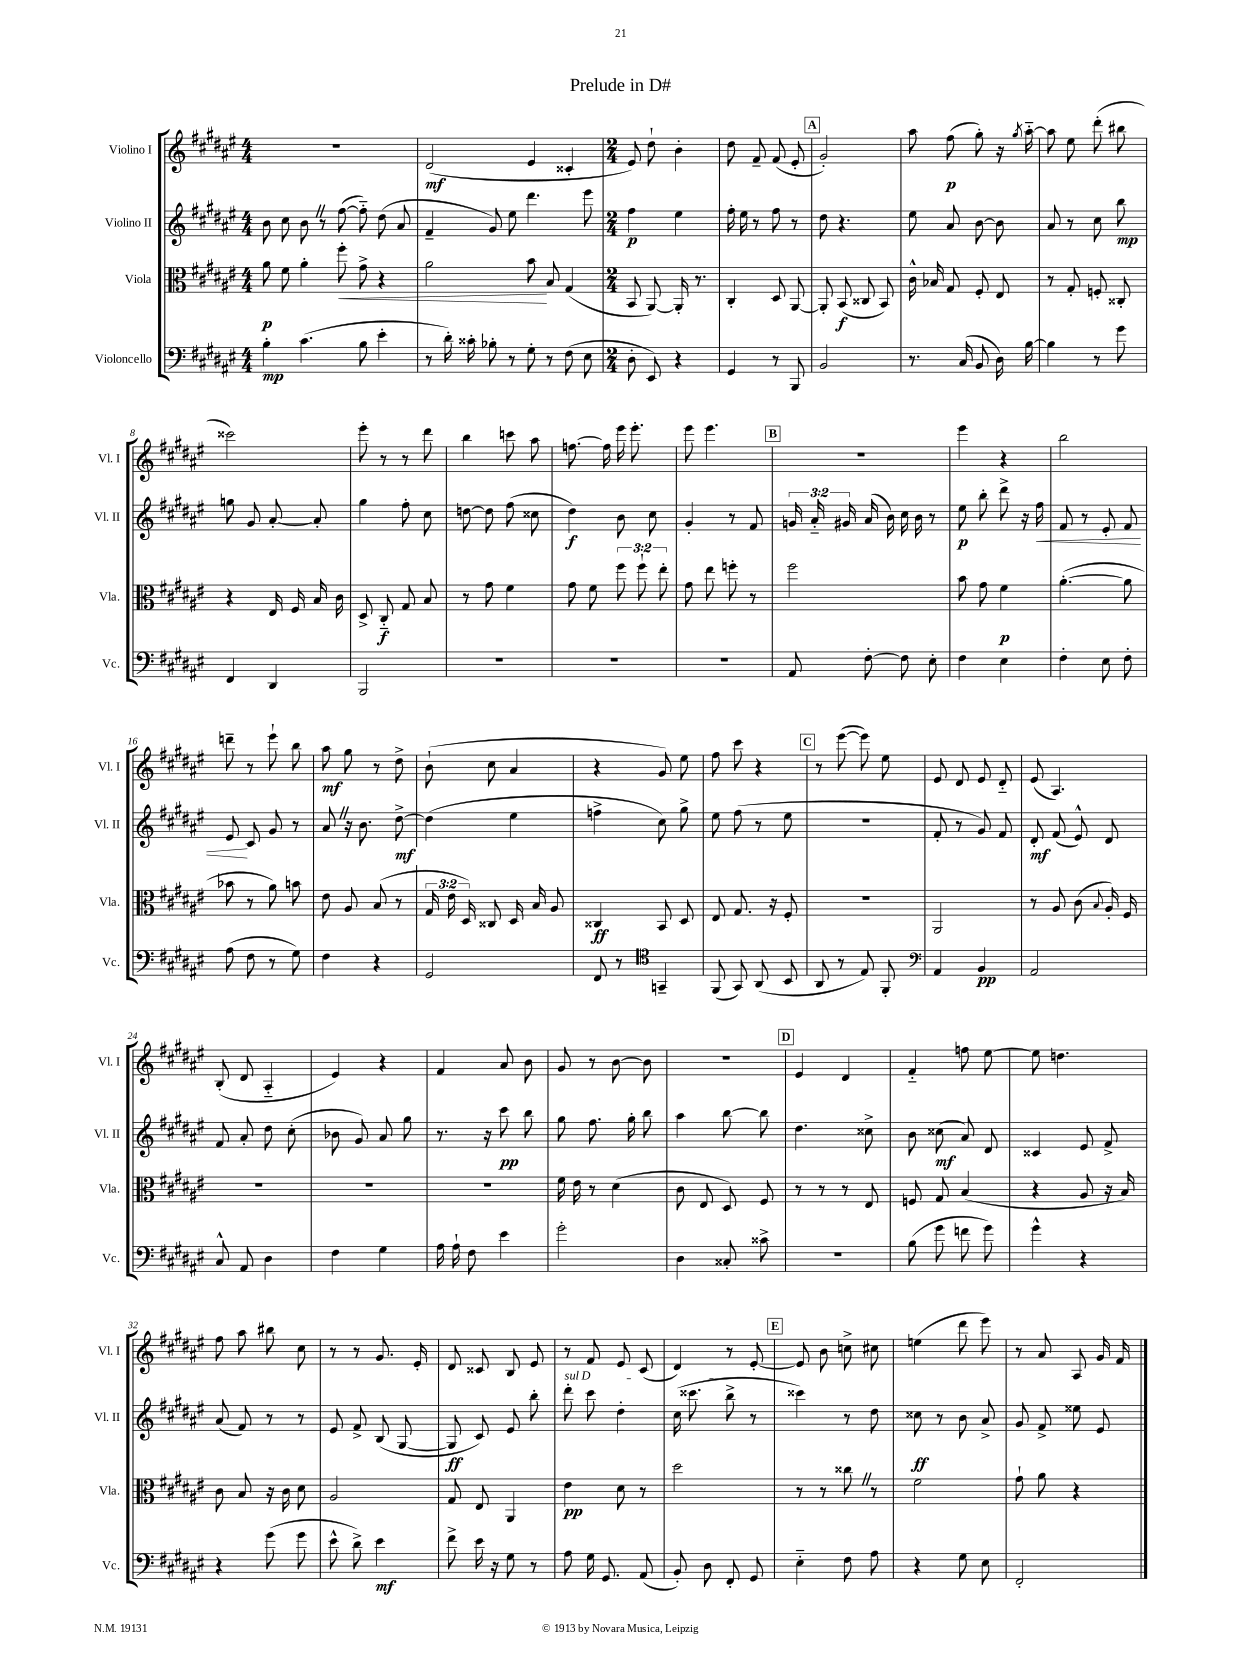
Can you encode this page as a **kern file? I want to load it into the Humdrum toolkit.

**kern	**kern	**kern	**kern
*staff4	*staff3	*staff2	*staff1
*clefF4	*clefC3	*clefG2	*clefG2
*k[f#c#g#d#a#e#]	*k[f#c#g#d#a#e#]	*k[f#c#g#d#a#e#]	*k[f#c#g#d#a#e#]
*M4/4	*M4/4	*M4/4	*M4/4
4B'\	8a#\	8b\	1r
.	8f#\	8cc#\	.
(4.c#\	4a#'\	8b\	.
.	.	8r	.
.	8ff#'\	([8ff#\	.
8B\	8g#^\	8ff#'~\])	.
4e#'\	4r	(8dd#\	.
.	.	8a#/	.
=	=	=	=
8r	2a#\	4f#~/	(2d#/
16d#'\)	.	.	.
16c##'\	.	.	.
8B-'\	.	8g#/)	.
8r	.	8ee#\	.
8G#'\	8b\	4.ddd#\	4e#/
8r	8B/	.	.
(8F#\	(4G#/	.	4c##'/
8E#\	.	8eee#\	.
=	=	=	=
*M2/4	*M2/4	*M2/4	*M2/4
8D#'\	8BB/	4ff#\	8e#/)
8EE#/)	[8AA#/)	.	8dd#`\
4r	16AA#'/]	4ee#\	4b'\
.	8.r	.	.
=	=	=	=
4GG#/	4C#'/	16ff#'\	8dd#\
.	.	16ee#\	.
.	.	8r	8f#~/
8r	8D#/	8ff#\	(8f#/
8BBB/	[8AA#/	8r	8e#'/
=	=	=	=
2BB/	8AA#'/]	8dd#\	2g#'/)
.	(8BB/	4.r	.
.	8C##/	.	.
.	8BB/)	.	.
=	=	=	=
8.r	16c#^^\	8ee#\	8aa#\
.	16B-/	.	.
.	8G#/	8a#/	(8ff#\
(16C#/	.	.	.
8BB/	8F#'/	[8b\	8gg#'\)
16D#\)	8E#/	8b\]	16r
.	.	.	8qgg#/
[16B\	.	.	[16aa#'~\
=	=	=	=
4B\]	8r	8a#/	8aa#\]
.	8G#'/	8r	8ee#\
8r	8F'/	8cc#\	(8ddd#'\
8g#\	8C##'/	8bb\	8bb#\
=	=	=	=
4FF#/	4r	8gg\	2ccc##\)
.	.	8g#/	.
4DD#/	16E#/	[8a#'/	.
.	16F#/	.	.
.	16B/	8a#'/]	.
.	16c#\	.	.
=	=	=	=
2BBB/	8D#^/	4gg#\	8eee#'\
.	8C#'~/	.	8r
.	8G#/	8ff#'\	8r
.	8B/	8cc#\	8ddd#\
=	=	=	=
2r	8r	[8dd\	4bb\
.	8g#\	8dd\]	.
.	4f#\	(8ff#\	8ccc\
.	.	8cc##\	8aa#\
=	=	=	=
2r	8g#\	4dd#\)	[8.ff\
.	8f#\	.	.
.	.	.	16ff\]
.	12ff#\	8b\	16eee#\
.	.	.	8.eee#'\
.	12ff#`\	.	.
.	.	8cc#\	.
.	12ee#'\	.	.
=	=	=	=
2r	8g#\	4g#'/	8eee#\
.	8ee#\	.	4.eee#\
.	8ff'\	8r	.
.	8r	8f#/	.
=	=	=	=
8AA#/	2ff#\	24g/	2r
.	.	24a#'~/	.
.	.	24g#/	.
[8F#'\	.	(16a#/	.
.	.	16b\)	.
8F#\]	.	16cc#\	.
.	.	16b\	.
8E#'\	.	8r	.
=	=	=	=
4F#\	8b\	8ee#\	4eee#\
.	8g#\	8bb'\	.
4E#\	4f#\	8ddd#^\	4r
.	.	16r	.
.	.	16ff#\	.
=	=	=	=
4F#'\	([4.a#'\	8f#/	2bb\
.	.	8r	.
8E#\	.	8e#'/	.
8F#'\	8a#\]	8f#/	.
=	=	=	=
(8A#\	8b-\	8e#/	8ddd~\
8F#\	8r	8c#/	8r
8r	8a#\)	8g#/	8eee#`\
8G#\)	8b\	8r	8bb\
=	=	=	=
4F#\	8e#\	8a#/	8aa#\
.	8A#/	16r	8gg#\
.	.	8.b\	.
4r	(8B/	.	8r
.	8r	[8dd#^\	8dd#^\
=	=	=	=
2GG#/	24G#/	(4dd#\]	(8b`\
.	24e#\	.	.
.	24D#/)	.	.
.	8C##/	.	8cc#\
.	16D#/	4ee#\	4a#/
.	16B/	.	.
.	8A#/	.	.
=	=	=	=
8FF#/	4C##/	4ff^\	4r
8r	.	.	.
*clefC4	*	*	*
4GG~/	8BB/	8cc#\)	8g#/)
.	8D#/	8gg#^\	8ee#\
=	=	=	=
(8FF#/	8E#/	8ee#\	8ff#\
8GG#/)	8.G#/	(8ff#\	8ccc#\
(8AA#/	.	8r	4r
.	16r	.	.
8BB/	8F#'/	8ee#\	.
=	=	=	=
8AA#/	2r	2r	8r
8r	.	.	([8eee#\
8E#/)	.	.	8eee#\])
8FF#'/	.	.	8ee#\
=	=	=	=
*clefF4	*	*	*
4AA#/	2AA#/	8f#'/	8e#/
.	.	8r	8d#/
4BB/	.	8g#/)	8e#/
.	.	8f#/	8d#'~/
=	=	=	=
2AA#/	8r	8d#'/	(8e#/
.	8A#/	(8f#/	4.A#/)
.	(8c#\	8e#^^/)	.
.	8qqB/	.	.
.	16A#'/)	8d#/	.
.	16F#/	.	.
=	=	=	=
8C#^^/	2r	8f#/	(8B'/
8AA#/	.	8a#'/	8d#/
4D#\	.	8dd#\	4A#'~/
.	.	(8cc#'\	.
=	=	=	=
4F#\	2r	8b-\	4e#/)
.	.	8g#/)	.
4G#\	.	8a#/	4r
.	.	8gg#\	.
=	=	=	=
16A#\	2r	8.r	4f#/
16A#`\	.	.	.
8F#\	.	.	.
.	.	16r	.
4e#\	.	8ccc#\	8a#/
.	.	8bb\	8b\
=	=	=	=
2g#'\	16f#\	8gg#\	8g#/
.	16e#\	.	.
.	8r	8.ff#\	8r
.	(4d#\	.	[8b\
.	.	16gg#'\	.
.	.	8bb\	8b\]
=	=	=	=
4D#\	8c#\	4aa#\	2r
.	8E#/	.	.
8C##'/	8D#/)	[8bb\	.
8c##^\	8F#/	8bb\]	.
=	=	=	=
2r	8r	4.dd#\	4e#/
.	8r	.	.
.	8r	.	4d#/
.	8E#/	8cc##^\	.
=	=	=	=
(8B\	8F/	8b\	4f#'~/
8g#\	8G#/	(8cc##\	.
8f\	(4B/	8a#/)	8ff\
8g#\)	.	8d#/	[8ee#\
=	=	=	=
4g#^^\	4r	4c##/	8ee#\]
.	.	.	4.dd\
4r	8A#/	8e#/	.
.	16r	8f#^/	.
.	16B/)	.	.
=	=	=	=
4r	8c#\	(8a#/	8ff#\
.	8B/	8f#/)	8aa#\
(8g#\	16r	8r	8bb#\
.	16c#\	.	.
8g#\	8d#\	8r	8cc#\
=	=	=	=
8e#^^\	2A#/	8e#/	8r
8d#^\)	.	8f#^/	8r
4e#\	.	(8B/	8.g#/
.	.	[8G#/	.
.	.	.	16e#'/
=	=	=	=
8f#^\	8G#/	8G#/]	8d#/
16e#\	8E#/	8c#/)	8c##/
16r	.	.	.
8G#\	4AA#/	8e#/	8B/
8r	.	8bb'\	8e#/
=	=	=	=
8A#\	4e#\	8ddd#'\	8r
16G#\	.	8ccc#\	8f#/
8.GG#/	.	.	.
.	8d#\	4dd#'\	8e#/
(8AA#/	8r	.	(8c#/
=	=	=	=
8BB'/)	2dd#\	(16cc#\	4d#/)
.	.	8.ccc##\	.
8D#\	.	.	.
8FF#'/	.	8bb^\	8r
8GG#/	.	8r	[8e#'/
=	=	=	=
4E#'~\	8r	4ccc##\)	8e#/]
.	8r	.	8b\
8F#\	8cc##\	8r	8cc^\
8A#\	8r	8dd#\	8cc#\
=	=	=	=
4r	2f#\	8cc##\	(4ee\
.	.	8r	.
8G#\	.	8b\	8ddd#\
8E#\	.	8a#^/	8eee#\)
=	=	=	=
2FF#'/	8g#`\	8g#/	8r
.	8a#\	8f#^/	8a#/
.	4r	8ee##\	8A#/
.	.	8e#/	16g#/
.	.	.	16f#/
==	==	==	==
*-	*-	*-	*-
